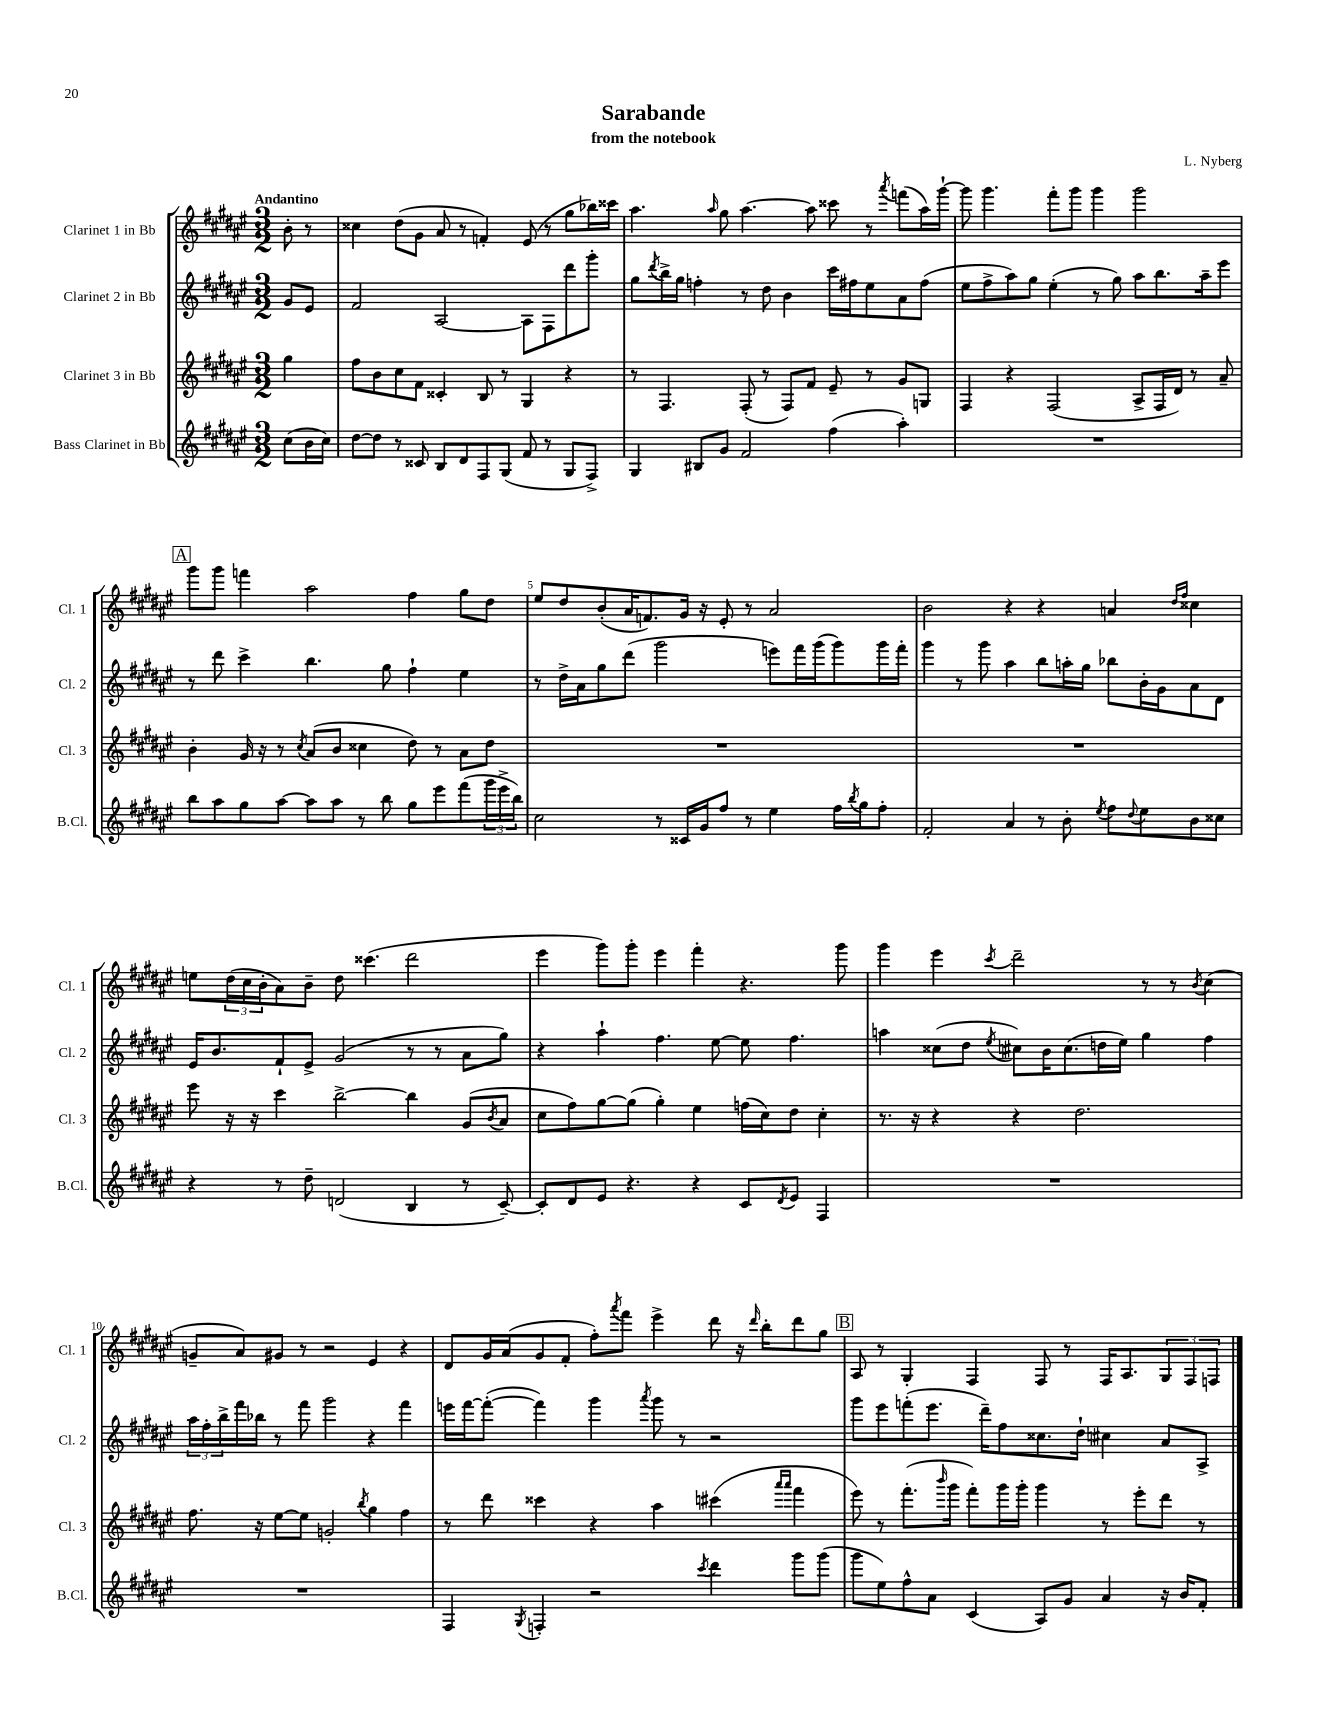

**kern	**kern	**kern	**kern
*staff4	*staff3	*staff2	*staff1
*clefG2	*clefG2	*clefG2	*clefG2
*k[f#c#g#d#a#e#]	*k[f#c#g#d#a#e#]	*k[f#c#g#d#a#e#]	*k[f#c#g#d#a#e#]
*M3/2	*M3/2	*M3/2	*M3/2
(8cc#\L	4gg#\	8g#/L	8b'\
16b\L	.	8e#/J	8r
16cc#\JJ)	.	.	.
=	=	=	=
[8dd#\L	8ff#\L	2f#/	4cc##\
8dd#\]J	8b\	.	.
8r	8cc#\	.	(8dd#\L
8c##/	8f#\J	.	8g#\J
8B/L	4c##'/	[2A#/	8a#/
8d#/	.	.	8r
8F#/	8B/	.	4f'/)
(8G#/J	8r	.	.
8f#/	4G#/	8A#\]L	(8e#/
8r	.	8F#\	8r
8G#/L	4r	8ddd#\	8gg#\L
8F#^/J)	.	8ggg#'\J	16bb-\L)
.	.	.	16ccc##\JJ
=	=	=	=
4G#/	8r	8gg#\L	4.aa#\
.	.	8qddd#/	.
.	4.F#/	16bb^\L	.
.	.	16gg#\JJ	.
8B#/L	.	4ff'\	.
.	.	.	16qqaa#/
8g#/J	.	.	8gg#\
2f#/	(8F#'/	8r	[4.aa#\
.	8r	8dd#\	.
.	8F#/L)	4b\	.
.	8f#/J	.	8aa#\]
(4ff#\	8e#~/	16ccc#\LL	8ccc##\
.	.	16ff#\J	.
.	8r	8ee#\	8r
.	.	.	8qaaa#/
4aa#'\)	8g#/L	8a#\	(8fff\L
.	8G/J	(8ff#\J	16aa#\L)
.	.	.	[16ggg#`\JJ
=	=	=	=
1.r	4F#/	8ee#\L	8ggg#\]
.	.	8ff#^\	4.ggg#\
.	4r	8aa#\)	.
.	.	8gg#\J	.
.	(2F#/	(4ee#'\	8fff#'\L
.	.	.	8ggg#\J
.	.	8r	4ggg#\
.	.	8gg#\)	.
.	8A#^/L	8aa#\L	2ggg#\
.	16F#/L	8.bb\	.
.	16d#/JJ)	.	.
.	8r	.	.
.	.	16aa#~\k	.
.	8a#~/	8eee#\J	.
=	=	=	=
8bb\L	4b'\	8r	8ggg#\L
8aa#\	.	8ddd#\	8ggg#\J
8gg#\	16g#/	4ccc#^\	4fff\
.	16r	.	.
[8aa#\J	8r	.	.
.	8qcc#/	.	.
8aa#\]L	(8a#/L	4.bb\	2aa#\
8aa#\J	8b/J	.	.
8r	4cc##\	.	.
8bb\	.	8gg#\	.
8gg#\L	8dd#\)	4ff#`\	4ff#\
8eee#\	8r	.	.
(8fff#\	8a#\L	4ee#\	8gg#\L
24ggg#\L	8dd#\J	.	8dd#\J
24eee#^\	.	.	.
24bb\JJ)	.	.	.
=	=	=	=
2cc#\	1.r	8r	8ee#/L
.	.	16dd#^\LL	8dd#/
.	.	16a#\J	.
.	.	8gg#\	(8b'/
.	.	(8ddd#\J	16a#/K
.	.	.	8.f/)
8r	.	2ggg#\	.
16c##/LL	.	.	16g#/Jk
16g#/J	.	.	16r
8ff#/J	.	.	8e#'/
8r	.	.	8r
4ee#\	.	8eee\L)	2a#/
.	.	16fff#\L	.
.	.	(16ggg#\J	.
16ff#\LL	.	8ggg#\)	.
8qbb/	.	.	.
16gg#\J	.	.	.
8ff#'\J	.	16ggg#\L	.
.	.	16fff#'\JJ	.
=	=	=	=
2f#'/	1.r	4ggg#\	2b\
.	.	8r	.
.	.	8ggg#\	.
4a#/	.	4aa#\	4r
8r	.	8bb\L	4r
8b'\	.	16aa'\L	.
.	.	16gg#\JJ	.
8qee#/	.	.	.
8ff#\L	.	8bb-\L	4a/
8qqdd#/	.	.	.
8ee#\	.	16b'\L	.
.	.	16g#\J	.
.	.	.	16qqdd#/LL
.	.	.	16qqff#/JJ
8b\	.	8a#\	4cc##\
8cc##\J	.	8d#\J	.
=	=	=	=
4r	8eee#\	16e#/LK	8ee\L
.	.	8.b/	.
.	16r	.	(24dd#\L
.	.	.	24cc#\
.	16r	.	.
.	.	.	24b'\J
8r	4ccc#\	8f#`/	8a#\)
8dd#~\	.	8e#^/J	8b~\J
(2d/	[2bb^\	(2g#/	8dd#\
.	.	.	(4.ccc##\
4B/	4bb\]	8r	2ddd#\
.	.	8r	.
8r	(8g#/L	8a#\L	.
.	8qb/	.	.
[8c#~/)	8a#/J	8gg#\J)	.
=	=	=	=
8c#'/]L	8cc#\L	4r	4eee#\
8d#/	8ff#\)	.	.
8e#/J	[8gg#\	4aa#`\	8ggg#\L)
4.r	(8gg#\]J	.	8ggg#'\J
.	4gg#'\)	4.ff#\	4eee#\
4r	4ee#\	.	4fff#'\
.	.	[8ee#\	.
8c#/L	(16ff\LL	8ee#\]	4.r
.	16cc#\J)	.	.
8qd#/	.	.	.
8e#/J	8dd#\J	4.ff#\	.
4F#/	4cc#'\	.	.
.	.	.	8ggg#\
=	=	=	=
1.r	8.r	4aa\	4ggg#\
.	16r	.	.
.	4r	(8cc##\L	4eee#\
.	.	8dd#\J	.
.	.	8qee#/	8qccc#/
.	4r	8cc#\L)	2ddd#~\
.	.	16b\K	.
.	.	(8.cc#\	.
.	2.dd#\	.	.
.	.	16dd\L	.
.	.	16ee#\JJ)	.
.	.	4gg#\	8r
.	.	.	8r
.	.	.	8qb/
.	.	4ff#\	(4cc#\
=	=	=	=
1.r	8.ff#\	24aa#\LL	8g~/L
.	.	24ff#'\	.
.	.	24bb^\	.
.	.	16fff#\	8a#/)
.	16r	16bb-\JJ	.
.	[8ee#\L	8r	8g#/J
.	8ee#\]J	8fff#\	8r
.	2g'/	2ggg#\	2r
.	8qbb/	.	.
.	4gg#\	4r	4e#/
.	4ff#\	4fff#\	4r
=	=	=	=
4F#/	8r	16eee\LL	8d#/L
.	.	[16fff#\J	.
.	8ddd#\	(8fff#'\_J	16g#/L
.	.	.	(16a#/J
8qG#/	.	.	.
4F'/	4ccc##\	4fff#\])	8g#/
.	.	.	8f#'/J
2r	4r	4ggg#\	8ff#'\L)
.	.	.	8qaaa#/
.	.	.	8fff#\J
.	.	8qaaa#/	.
.	4aa#\	8ggg#\	4eee#^\
.	.	8r	.
8qccc#/	.	.	.
4ddd#\	(4ccc#\	2r	8ddd#\
.	.	.	16r
.	.	.	16qqddd#/
.	.	.	16bb'\LK
.	16qqaaa#/LL	.	.
.	16qqaaa#/JJ	.	.
8ggg#\L	4fff#\	.	8ddd#\
(8ggg#\J	.	.	8gg#\J
=	=	=	=
8ggg#\L	8eee#\)	8ggg#\L	8A#/
8ee#\)	8r	8eee#\	8r
8ff#^^\	(8.fff#'\L	(8fff'\	4G#'/
8a#\J	.	8.eee#\J	.
.	16qqbbb/	.	.
.	16ggg#\Jk	.	.
(4c#/	8fff#'\L)	.	4F#/
.	.	16ddd#~\LK)	.
.	16ggg#\L	8ff#\	.
.	16ggg#'\JJ	.	.
8A#/L)	4ggg#\	8.cc##\	8F#/
8g#/J	.	.	8r
.	.	16dd#`\Jk	.
4a#/	8r	4cc#\	16F#/LK
.	.	.	8.A#/
.	8eee#'\L	.	.
16r	8ddd#\J	8a#/L	12G#/
16b/LK	.	.	.
.	.	.	12F#/
8f#'/J	8r	8A#^/J	.
.	.	.	12F/J
==	==	==	==
*-	*-	*-	*-
